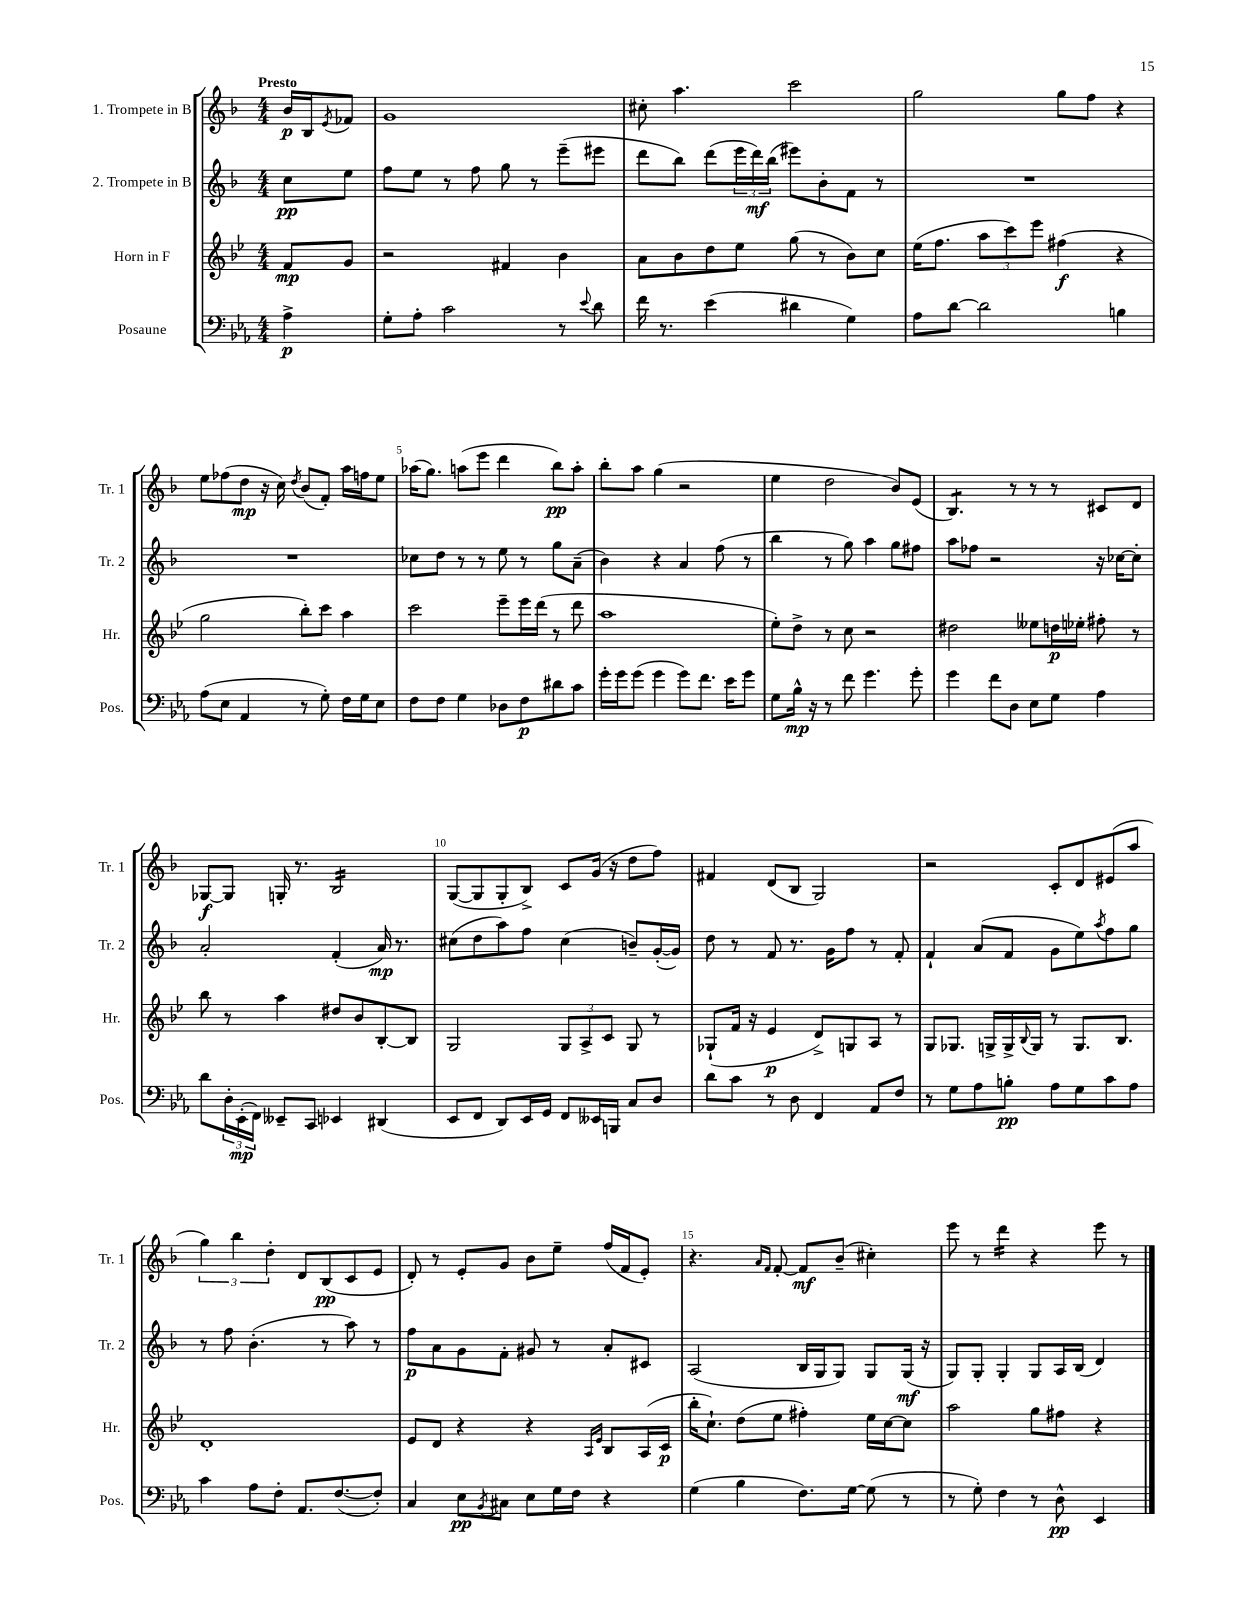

**kern	**kern	**kern	**kern
*staff4	*staff3	*staff2	*staff1
*clefF4	*clefG2	*clefG2	*clefG2
*k[b-e-a-]	*k[b-e-]	*k[b-]	*k[b-]
*M4/4	*M4/4	*M4/4	*M4/4
4A-^\	8f/L	8cc\L	16b-/LL
.	.	.	16B-/J
.	.	.	8qe/
.	8g/J	8ee\J	8f-/J
=	=	=	=
8G'\L	2r	8ff\L	1g
8A-'\J	.	8ee\J	.
2c\	.	8r	.
.	.	8ff\	.
.	4f#/	8gg\	.
.	.	8r	.
8r	4b-\	(8eee~\L	.
8qqe-/	.	.	.
8d\	.	8eee#\J	.
=	=	=	=
16f\	8a\L	8ddd\L	8cc#'\
8.r	.	.	.
.	8b-\	8bb-\J)	4.aa\
(4e-\	8dd\	(8ddd\L	.
.	8ee-\J	24eee\L	.
.	.	24ddd\)	.
.	.	(24bb-\JJ	.
4d#\	(8gg\	8eee#\L)	2ccc\
.	8r	8b-'\	.
4G\)	8b-\L)	8f\J	.
.	8cc\J	8r	.
=	=	=	=
8A-\L	(16ee-\LK	1r	2gg\
.	8.ff\J	.	.
[8d\J	.	.	.
2d\]	12aa\L	.	.
.	12ccc\)	.	.
.	12eee-\J	.	.
.	(4ff#\	.	8gg\L
.	.	.	8ff\J
4B\	4r	.	4r
=	=	=	=
(8A-\L	2gg\	1r	8ee\L
8E-\J	.	.	(8ff-\
4AA-/	.	.	8dd\J
.	.	.	16r
.	.	.	16cc\)
.	.	.	8qdd/
8r	8bb-'\L)	.	(8b-/L
8G'\)	8ccc\J	.	8f'/J)
16F\LL	4aa\	.	16aa\LL
16G\J	.	.	16ff\J
8E-\J	.	.	8ee\J
=	=	=	=
8F\L	2ccc\	8cc-\L	(16aa-\LK
.	.	.	8.gg\J)
8F\J	.	8dd\J	.
4G\	.	8r	(8aa\L
.	.	8r	8eee\J
8D-\L	8eee-~\L	8ee\	4ddd\
8F\	16eee-\L	8r	.
.	(16ddd\JJ	.	.
8d#\	8r	8gg\L	8bb-\L)
8c\J	8ddd\	(8a~\J	8aa'\J
=	=	=	=
16g'\LL	1aa	4b-\)	8bb-'\L
16g\J	.	.	.
(8g\J	.	.	8aa\J
4g\	.	4r	(4gg\
8g\L)	.	4a/	2r
8.f\J	.	.	.
.	.	(8ff\	.
16e-\LK	.	.	.
8g\J	.	8r	.
=	=	=	=
8G\L	8ee-'\L)	4bb-\	4ee\
16B-^^\Jk	8dd^\J	.	.
16r	.	.	.
8r	8r	8r	2dd\
8f\	8cc\	8gg\)	.
4.g\	2r	4aa\	.
.	.	8gg\L	8b-/L)
8g'\	.	8ff#\J	(8e/J
=	=	=	=
4g\	2dd#\	8aa\L	4.B-/)
.	.	8ff-\J	.
8f\L	.	2r	.
8D\J	.	.	8r
8E-\L	8ee--\L	.	8r
8G\J	16dd\L	.	8r
.	16ee-'\JJ	.	.
4A-\	8ff#'\	16r	8c#/L
.	.	[16cc-\LK	.
.	8r	8cc-'\]J	8d/J
=	=	=	=
8d\L	8bb-\	2a'/	[8G-/L
24D'\L	8r	.	8G-/]J
(24EE-'\	.	.	.
24FF\JJ)	.	.	.
8EE--~/L	4aa\	.	16G'/
.	.	.	8.r
8CC/J	.	.	.
4EE-/	8dd#/L	(4f'/	2B-/
.	8b-/	.	.
(4DD#/	[8B-'/	16a/)	.
.	.	8.r	.
.	8B-/]J	.	.
=	=	=	=
8EE-/L	2G/	(8cc#\L	([8G/L
8FF/J	.	8dd\	8G/]
8DD/L)	.	8aa\)	8G'/
16EE-/L	.	8ff\J	8B-^/J)
16GG/JJ	.	.	.
8FF/L	12G/L	(4cc#\	8c/L
.	12A^/	.	.
16EE--/L	.	.	(16g/Jk
.	12c/J	.	.
16BBB/JJ	.	.	16r
8C/L	8G/	8b~/L)	8dd\L
8D/J	8r	([16g'/L	8ff\J)
.	.	16g/]JJ)	.
=	=	=	=
8d\L	(8G-`/L	8dd\	4f#/
8c\J	16f/Jk	8r	.
.	16r	.	.
8r	4e-/	8f/	(8d/L
8D\	.	8.r	8B-/J
4FF/	8d^/L)	.	2G/)
.	.	16g\LK	.
.	8G/	8ff\J	.
8AA-/L	8A/J	8r	.
8F/J	8r	8f'/	.
=	=	=	=
8r	8G/L	4f`/	2r
8G\L	8.G-/J	.	.
8A-\	.	(8a/L	.
.	16G^/LL	.	.
8B'\J	16G^/	8f/J	.
.	8qqB-/	.	.
.	16G/JJ	.	.
8A-\L	8r	8g\L	8c'/L
8G\	8.G/L	8ee\)	8d/
.	.	8qaa/	.
8c\	.	8ff\	(8e#/
.	8.B-/J	.	.
8A-\J	.	8gg\J	8aa/J
=	=	=	=
4c\	1d'	8r	6gg\)
.	.	8ff\	.
.	.	.	6bb-\
8A-\L	.	(4.b-'\	.
.	.	.	6dd'\
8F'\J	.	.	.
8.AA-/L	.	.	8d/L
.	.	8r	(8B-/
([8.F/	.	.	.
.	.	8aa\)	8c/
8F'/]J)	.	8r	8e/J
=	=	=	=
4C/	8e-/L	8ff\L	8d'/)
.	8d/J	8a\	8r
8E-\L	4r	8g\	8e'/L
8qBB-/	.	.	.
8C#\J	.	8f'\J	8g/J
8E-\L	4r	8g#/	8b-\L
16G\L	.	8r	8ee~\J
16F\JJ	.	.	.
.	16qqA/LL	.	.
.	16qqe-/JJ	.	.
4r	8B-/L	8a'/L	(16ff/LL
.	.	.	16f/J
.	(16A/L	8c#/J	8e'/J)
.	16c/JJ	.	.
=	=	=	=
(4G\	16bb-'\LK	(2A/	4.r
.	8.cc`\J)	.	.
4B-\	(8dd\L	.	.
.	.	.	16qqa/LL
.	.	.	16qqf/JJ
.	8ee-\J	.	[8f'/
8.F\L)	4ff#'\)	16B-/LL	8f/]L
.	.	16G/J	.
.	.	8G/J)	(8b-~/J
[16G\Jk	.	.	.
(8G\]	16ee-\LL	8G/L	4cc#'\)
.	[16cc\J	.	.
8r	8cc\]J	(16G/Jk	.
.	.	16r	.
=	=	=	=
8r	2aa\	8G/L)	8eee\
8G'\)	.	8G'/J	8r
4F\	.	4G'/	4ddd\
8r	8gg\L	8G/L	4r
8D^^\	8ff#\J	16A/L	.
.	.	(16B-/JJ	.
4EE-/	4r	4d/)	8eee\
.	.	.	8r
==	==	==	==
*-	*-	*-	*-
